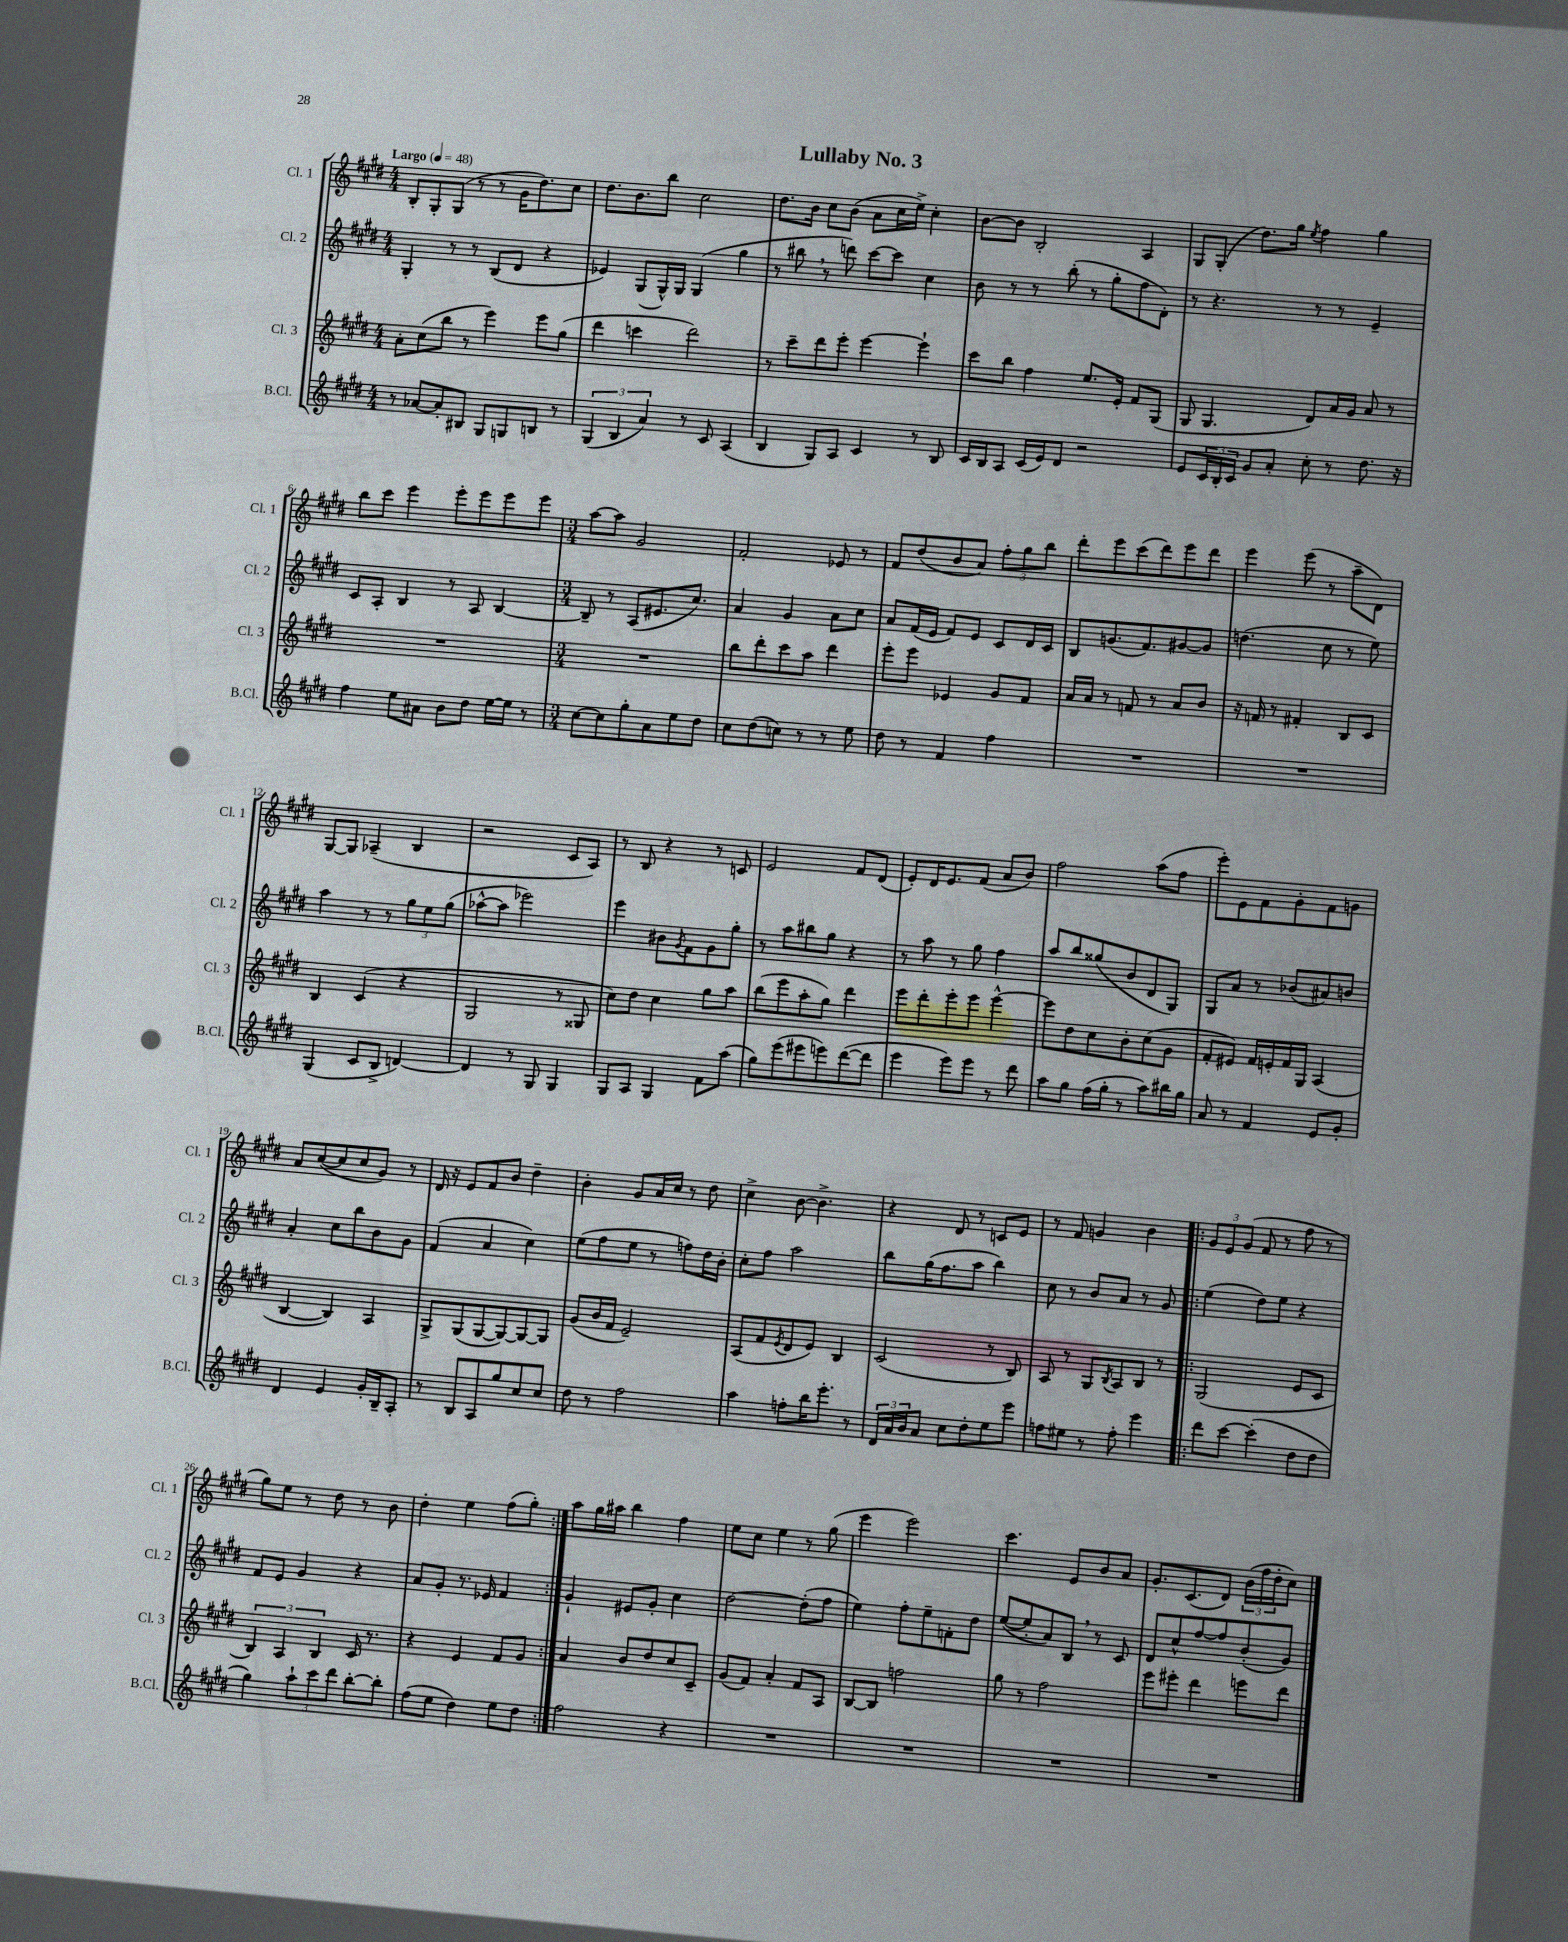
\header { title = "Lullaby No. 3" }
<<
\new StaffGroup <<
\new Staff = "s0" \with { instrumentName = "Cl. 1" shortInstrumentName = "Cl. 1" } {
    \clef treble \key e \major \numericTimeSignature \time 4/4 \tempo "Largo" 4 = 48
    b8-. gis8-. gis8( r8 r8 gis'16 dis''8.) cis''8 |
    dis''8. b'8. b''8 cis''2 |
    dis''8. b'16 cis''8 b'8( a'8 cis''16 e''16->) cis''4-. |
    b'8~ b'8 b2-. a4 |
    gis8 gis8-.( dis''8.) gis''16 \acciaccatura { e''8 } fis''4 gis''4 |
    b''8 cis'''8 e'''4 e'''8-. e'''8 e'''8 e'''8 |
    \numericTimeSignature \time 3/4 a''8~ a''8 gis'2 |
    fis'2-. ees'8 r8 |
    fis'8 dis''8( b'8 a'8) \tuplet 3/2 { fis''8-. gis''8 b''8 } |
    dis'''8-. e'''8 cis'''8( dis'''8) e'''8 dis'''8 |
    e'''4 e'''8( r8 a''8-- dis'8) |
    gis8~ gis8 aes4--( b4 |
    r2 cis'8 a8) |
    r8 b8 r4 r8 c'8 |
    e'2 fis'8 dis'8( |
    e'8-.) dis'16 e'8. fis'8( a'8 b'8) |
    fis''2 a''8( fis''8 |
    e'''8-.) e'8 fis'8 gis'8-. fis'8 g'8 |
    a'8 cis''8~( cis''8 cis''8 gis'8) r8 |
    dis'16 r16 e'8 fis'8 b'8 dis''4-- |
    b'4-. gis'8 a'16 cis''16 r8 dis''8 |
    cis''4-> b'8~ b'4.-> |
    r4 dis'8 r8 c'8 e'8 |
    r8 fis'8 g'4 b'4 |
    \repeat volta 2 { \tuplet 3/2 { gis'8 e'8 gis'8( } fis'8 r8 fis''8 r8 |
    gis''8) e''8 r8 dis''8 r8 b'8 |
    dis''4-. e''4 fis''8( gis''8-.) | }
    a''8 gis''16 ais''16 b''4 fis''4 |
    e''8 cis''8 e''4 r8 gis''8( |
    e'''4 e'''2) |
    cis'''4. e'8 b'8 a'8 |
    gis'8.-. cis'8.( dis'8) \tuplet 3/2 { b'16( fis''16 dis''16-. } cis''8) \bar "|." |
}
\new Staff = "s1" \with { instrumentName = "Cl. 2" shortInstrumentName = "Cl. 2" } {
    \clef treble \key e \major \numericTimeSignature \time 4/4
    gis4-. r8 r8 b8( dis'8 r4 |
    ees'4) gis8( gis16-^) gis16 gis4( gis''4 |
    r8 bis''8 \breathe r8 d'''8) cis'''8~ cis'''8 cis''4 |
    b'8 r8 r8 b''8-.( r8 gis''8-. fis''8 dis'8-.) |
    r8 r4. r8 r8 e'4-- |
    cis'8 a8-. b4 r8 a8 b4~ |
    \numericTimeSignature \time 3/4 b8-- r8 a8( eis'8. cis''8.) |
    a'4 gis'4 a'8 cis''8 |
    a'8 fis'16( e'16 fis'8) e'8 cis'8 dis'16 cis'16 |
    b8 g'8.( fis'8.) gis'8~ gis'8 |
    d''4.( cis''8 r8 e''8) |
    a''4 r8 r8 \tuplet 3/2 { gis''8 e''8 gis''8( } |
    aes''8~-^ aes''8 ees'''2) |
    e'''4 bis'8 \acciaccatura { gis'8 } fis'8 gis'8 gis''8-. |
    r8 a''8 bis''8 gis''8 r4 |
    r8 a''8 r8 gis''8 fis''4 |
    a''8 b''8 gisis''8( b'8 dis'8 gis8) |
    gis8 a'8 r8 bes'8( ais'8) b'8 |
    a'4-. cis''8 b''8 b'8 gis'8 |
    fis'4( a'4 cis''4) |
    e''8( fis''8 e''8 r8 f''8) dis''16 b'16-. |
    cis''8-. fis''8 a''2 |
    b''8 gis''16( fis''8. a''8 b''4) |
    cis''8 r8 b'8 a'8 r8 gis'8 |
    \repeat volta 2 { e''4( dis''8) e''8 r4 |
    fis'8 e'8 gis'4 r4 |
    a'8 gis'8-. r8. ees'16 fis'4 | }
    gis'4-! eis'8 gis'8-. cis''4 |
    dis''2~ dis''8-.( fis''8 |
    e''4) fis''8-. e''8-- f'8-. dis''8 |
    e''8~( e''8-. a'8) b8 \breathe r8 cis'8 |
    dis'8 cis''8-^ fis''8~ fis''8 b'8-.( gis'8) \bar "|." |
}
\new Staff = "s2" \with { instrumentName = "Cl. 3" shortInstrumentName = "Cl. 3" } {
    \clef treble \key e \major \numericTimeSignature \time 4/4
    a'8-. cis''8( b''8 r8 e'''4) e'''8 gis''8( |
    dis'''4 c'''4 dis'''2) |
    r8 cis'''8-- dis'''8 e'''8-. e'''4~ e'''4-! |
    cis'''8 b''8 fis''4 e''8. e'16-. fis'8 gis8( |
    gis8 gis4. dis'8) a'16 gis'16 a'8 r8 |
    R1 |
    \numericTimeSignature \time 3/4 R2. |
    b''8 dis'''8-. cis'''8 a''8 dis'''4 |
    e'''8-. e'''8 ees'4 gis'8 fis'8 |
    a'16 a'16 r8 f'8 r8 a'8 b'8 |
    r16 f'16 r8 fis'4-. b8 cis'8 |
    b4 cis'4( r4 |
    gis2 r8 gisis8 |
    cis''8) dis''8 cis''4 gis''8 a''8 |
    b''8( e'''8 a''8-. gis''8) dis'''4 |
    e'''8 dis'''8-. e'''8-. e'''8 e'''4~-^ |
    e'''8 dis''8 cis''8 b'8-. cis''8( gis'8 |
    fis'8-. eis'8) fis'16 e'16-. fis'16 gis16 a4( |
    b4~ b4) a4 |
    gis8-> gis8( gis8~ gis8~) gis8~ gis8 |
    gis'8( b'16 fis'16 e'2--) |
    a8( fis'8 \acciaccatura { e'8 } dis'8 e'8) b4 |
    cis'2( r8 b8) |
    a8 r8 gis8 \acciaccatura { b8 } a8 b8 r8 |
    \repeat volta 2 { gis2( e'8 cis'8 |
    \tuplet 3/2 { b4) a4 b4 } cis'16 r8. |
    r4 e'4 fis'8 gis'8 | }
    a'4 b'8 dis''8 cis''8 cis'8-- |
    gis'8( fis'8) a'4-. fis'8 a8 |
    b8~ b8 f''2 |
    gis''8 r8 fis''2 |
    e'''8 eis'''8-. dis'''4 e'''8 dis'''8 \bar "|." |
}
\new Staff = "s3" \with { instrumentName = "B.Cl." shortInstrumentName = "B.Cl." } {
    \clef treble \key e \major \numericTimeSignature \time 4/4
    r8 aes'8~ aes'8-. bis8 gis8 g8 b8 r8 |
    \tuplet 3/2 { gis4( b4 a'4) } r8 cis'8 a4( |
    b4 gis8) a8 cis'4 r8 b8 |
    cis'16 b16 a8 cis'16( e'16) dis'8 r2 |
    e'8 \tuplet 3/2 { cis'16 b16-. cis'16 } gis'8 a'8-. cis''8-. r8 dis''8. r16 |
    fis''4 e''8 ais'8 b'8 dis''8 e''16~ e''16 r8 |
    \numericTimeSignature \time 3/4 cis''8~ cis''8 gis''8-. a'8 e''8 dis''8 |
    cis''8 dis''8( c''8) r8 r8 e''8 |
    dis''8 r8 fis'4 fis''4 |
    R2. |
    R2. |
    gis4( cis'8 b8-> d'4~) |
    d'4 r8 gis8 gis4 |
    gis8 a8 gis4 fis'8 a''8( |
    gis''8) e'''8( eis'''8 e'''8) dis'''8~( dis'''8 |
    e'''4 e'''8) e'''8 r8 dis'''8 |
    a''8 gis''8 fis''16( gis''16-. r8 a''8) bis''16 gis''16 |
    a'8 r8 fis'4 e'8 gis'8-. |
    dis'4 e'4 gis'16-. b16-- a8-. |
    r8 b8 a8 gis''8 cis''8 cis''8 |
    dis''8 r8 fis''2 |
    a''4 f''8-. b''16 e'''8.-. r8 |
    \tuplet 3/2 { dis'16 a'16 b'16 } a'8 cis''8 dis''8-. e''8 e'''8 |
    f''8 eis''8 r8 f''8-. e'''4 |
    \repeat volta 2 { dis'''8 cis'''8~ cis'''4-.( dis''8 dis''8 |
    gis''4) \tuplet 3/2 { a''8-! cis'''8 dis'''8 } b''8~-. b''8-. |
    fis''8( e''8 dis''4) e''8 dis''8 | }
    fis''2 r4 |
    R2. |
    R2. |
    R2. |
    R2. \bar "|." |
}
>>
>>
